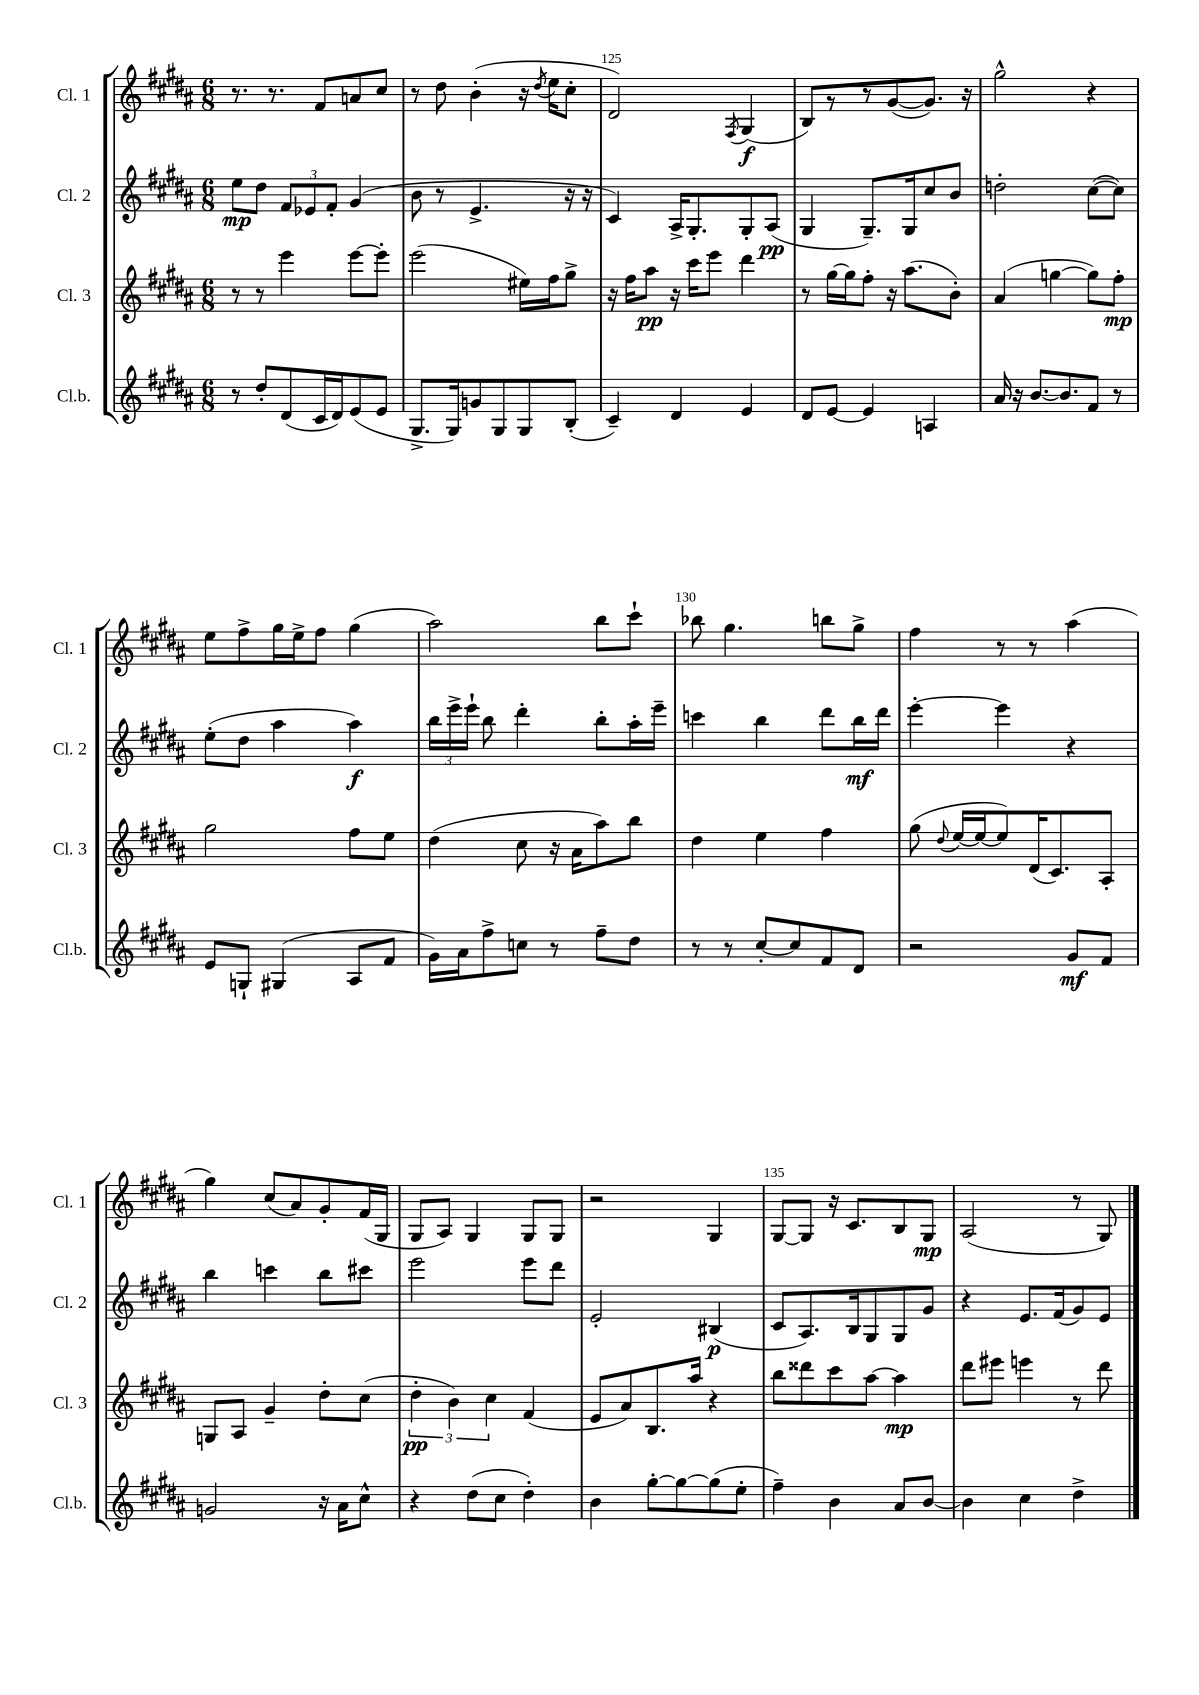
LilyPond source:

<<
\new StaffGroup <<
\new Staff = "s0" \with { instrumentName = "Cl. 1" shortInstrumentName = "Cl. 1" } {
    \clef treble \key b \major \numericTimeSignature \time 6/8
    \autoBeamOff r8. r8. fis'8[ a'8 cis''8] |
    r8 dis''8 b'4-.( r16 \acciaccatura { dis''8 } e''16[ cis''8]-. |
    dis'2) \acciaccatura { fis8 } gis4\f( |
    b8[) r8 r8 gis'8~( gis'8.]) r16 |
    gis''2-^ r4 |
    e''8[ fis''8-> gis''16 e''16-> fis''8] gis''4( |
    ais''2) b''8[ cis'''8]-! |
    bes''8 gis''4. b''8[ gis''8]-> |
    fis''4 r8 r8 ais''4( |
    gis''4) cis''8[( ais'8) gis'8-. fis'16( gis16] |
    gis8[ ais8]) gis4 gis8[ gis8] |
    r2 gis4 |
    gis8[~ gis8] r16 cis'8.[ b8 gis8]\mp |
    ais2( r8 gis8) \bar "|." |
}
\new Staff = "s1" \with { instrumentName = "Cl. 2" shortInstrumentName = "Cl. 2" } {
    \clef treble \key b \major \numericTimeSignature \time 6/8
    \autoBeamOff e''8[\mp dis''8] \tuplet 3/2 { fis'8[ ees'8 fis'8]-. } gis'4( |
    b'8 r8 e'4.-> r16 r16 |
    cis'4) ais16[-> gis8.-. gis8-. ais8]\pp( |
    gis4 gis8.[--) gis16 cis''8 b'8] |
    d''2-. cis''8[~( cis''8]) |
    e''8[-.( dis''8] ais''4 ais''4\f) |
    \tuplet 3/2 { b''16[ e'''16-> e'''16]-! } b''8 dis'''4-. b''8[-. ais''16-. e'''16]-- |
    c'''4 b''4 dis'''8[ b''16\mf dis'''16] |
    e'''4~-. e'''4 r4 |
    b''4 c'''4 b''8[ cis'''8] |
    e'''2 e'''8[ dis'''8] |
    e'2-. bis4\p( |
    cis'8[ ais8.) b16 gis8 gis8 gis'8] |
    r4 e'8.[ fis'16( gis'8) e'8] \bar "|." |
}
\new Staff = "s2" \with { instrumentName = "Cl. 3" shortInstrumentName = "Cl. 3" } {
    \clef treble \key b \major \numericTimeSignature \time 6/8
    \autoBeamOff r8 r8 e'''4 e'''8[~ e'''8]-. |
    e'''2( eis''16[) fis''16 gis''8]-> |
    r16 fis''16[ ais''8]\pp r16 cis'''16[ e'''8] dis'''4 |
    r8 gis''16[~ gis''16 fis''8]-. r16 ais''8.[( b'8]-.) |
    ais'4( g''4~ g''8[) fis''8]-.\mp |
    gis''2 fis''8[ e''8] |
    dis''4( cis''8 r16 ais'16[ ais''8) b''8] |
    dis''4 e''4 fis''4 |
    gis''8( \appoggiatura { dis''8 } e''16[~ e''16~ e''8) dis'16( cis'8.) ais8]-. |
    g8[ ais8] gis'4-- dis''8[-. cis''8]( |
    \tuplet 3/2 { dis''4-.\pp b'4) cis''4 } fis'4( |
    e'8[ ais'8) b8. ais''16] r4 |
    b''8[ disis'''8 cis'''8 ais''8]~ ais''4\mp |
    dis'''8[ eis'''8] e'''4 r8 dis'''8 \bar "|." |
}
\new Staff = "s3" \with { instrumentName = "Cl.b." shortInstrumentName = "Cl.b." } {
    \clef treble \key b \major \numericTimeSignature \time 6/8
    \autoBeamOff r8 dis''8[-. dis'8( cis'16 dis'16) e'8( e'8] |
    gis8.[-> gis16) g'8 gis8 gis8 b8]-.( |
    cis'4--) dis'4 e'4 |
    dis'8[ e'8]~ e'4 a4 |
    ais'16 r16 b'8.[~ b'8. fis'8] r8 |
    e'8[ g8]-! gis4( ais8[ fis'8] |
    gis'16[) ais'16 fis''8-> c''8] r8 fis''8[-- dis''8] |
    r8 r8 cis''8[~-. cis''8 fis'8 dis'8] |
    r2 gis'8[\mf fis'8] |
    g'2 r16 ais'16[ cis''8]-^ |
    r4 dis''8[( cis''8] dis''4-.) |
    b'4 gis''8[~-. gis''8~ gis''8( e''8]-. |
    fis''4--) b'4 ais'8[ b'8]~ |
    b'4 cis''4 dis''4-> \bar "|." |
}
>>
>>
\layout { \context { \Score currentBarNumber = #123 \override BarNumber.break-visibility = ##(#f #t #t) barNumberVisibility = #(every-nth-bar-number-visible 5) } }
